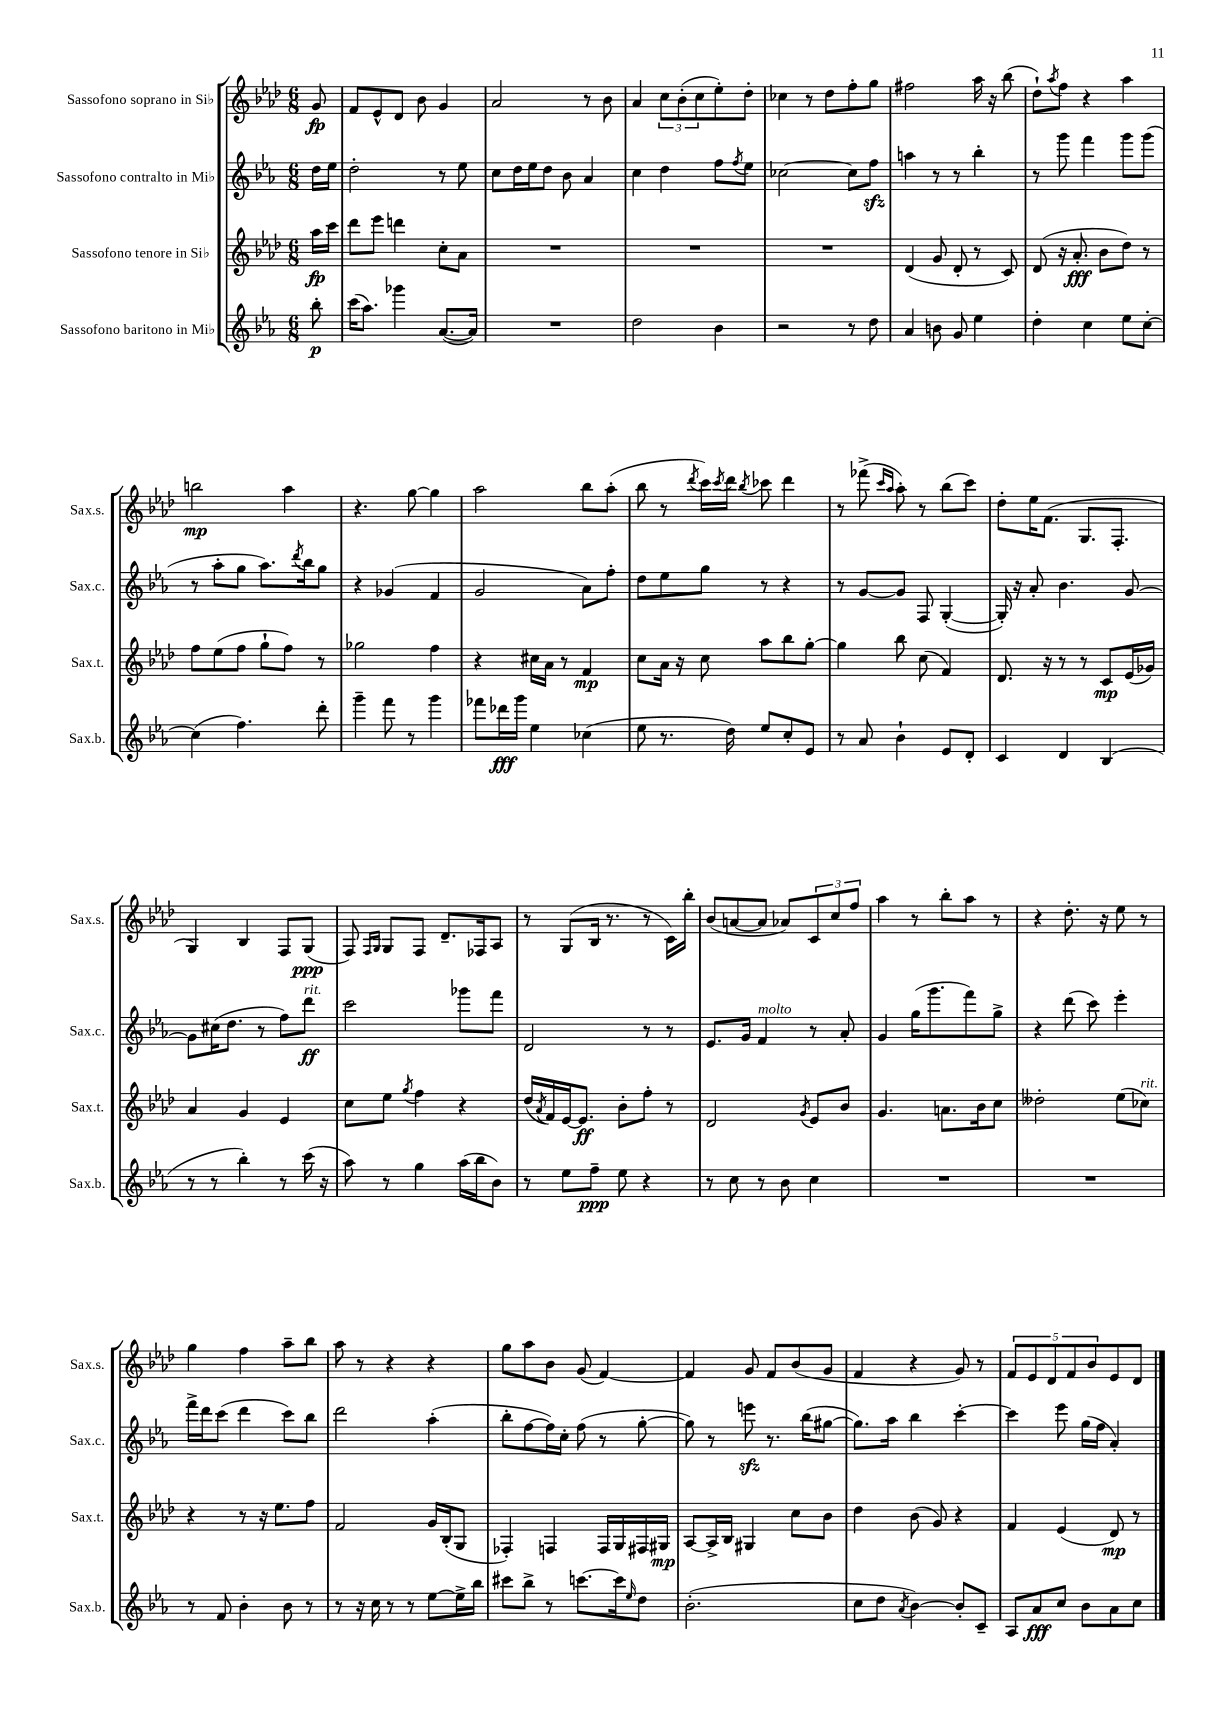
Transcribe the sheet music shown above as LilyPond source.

<<
\new StaffGroup <<
\new Staff = "s0" \with { instrumentName = "Sassofono soprano in Sib" shortInstrumentName = "Sax.s." } {
    \clef treble \key aes \major \numericTimeSignature \time 6/8 \partial 8
    g'8\fp |
    f'8 ees'8-^ des'8 bes'8 g'4 |
    aes'2 r8 bes'8 |
    aes'4 \tuplet 3/2 { c''8 bes'8-.( c''8 } ees''8-.) des''8-. |
    ces''4 r8 des''8 f''8-. g''8 |
    fis''2 aes''16 r16 bes''8( |
    des''8-!) \acciaccatura { aes''8 } f''8 r4 aes''4 |
    b''2\mp aes''4 |
    r4. g''8~ g''4 |
    aes''2 bes''8 aes''8-.( |
    bes''8 r8 \acciaccatura { des'''8 } c'''16) \acciaccatura { c'''8 } des'''16 \acciaccatura { bes''8 } ces'''8 des'''4 |
    r8 fes'''8->( \grace { c'''16 aes''16 } aes''8-.) r8 bes''8( c'''8) |
    des''8-. ees''16 f'8.( g8. f8.-. |
    g4) bes4 f8 g8\ppp( |
    f8) \grace { f16 g16 } g8 f8 des'8.-- fes16 aes8 |
    r8 g8( bes16 r8. r8 c'16) bes''16-. |
    bes'8( a'8~ a'8 aes'8) \tuplet 3/2 { c'8 c''8 f''8 } |
    aes''4 r8 bes''8-. aes''8 r8 |
    r4 des''8.-. r16 ees''8 r8 |
    g''4 f''4 aes''8-- bes''8 |
    aes''8 r8 r4 r4 |
    g''8 aes''8 bes'8 g'8( f'4~) |
    f'4 g'8 f'8 bes'8( g'8 |
    f'4 r4 g'8) r8 |
    \tuplet 5/4 { f'8 ees'8 des'8 f'8 bes'8 } ees'8 des'8 \bar "|." |
}
\new Staff = "s1" \with { instrumentName = "Sassofono contralto in Mib" shortInstrumentName = "Sax.c." } {
    \clef treble \key ees \major \numericTimeSignature \time 6/8 \partial 8
    d''16 ees''16 |
    d''2-. r8 ees''8 |
    c''8 d''16 ees''16 d''8 bes'8 aes'4 |
    c''4 d''4 f''8 \acciaccatura { f''8 } ees''8 |
    ces''2~ ces''8 f''8\sfz |
    a''4 r8 r8 bes''4-. |
    r8 g'''8 f'''4 g'''8 g'''8( |
    r8 aes''8-. g''8 aes''8.) \acciaccatura { d'''8 } bes''16 g''8 |
    r4 ges'4( f'4 |
    g'2 aes'8) f''8-. |
    d''8 ees''8 g''8 r8 r4 |
    r8 g'8~ g'8 f8 g4~-.( |
    g16-.) r16 aes'8-. bes'4. g'8~ |
    g'8 cis''16( d''8. r8 f''8) d'''8\ff^\markup { \italic "rit." } |
    c'''2 ges'''8 f'''8 |
    d'2 r8 r8 |
    ees'8. g'16 f'4^\markup { \italic "molto" } r8 aes'8-. |
    g'4 g''16( g'''8. f'''8) g''8-> |
    r4 d'''8( c'''8) ees'''4-. |
    f'''16-> d'''16 c'''8( d'''4 c'''8) bes''8 |
    d'''2 aes''4-.( |
    bes''8-. f''8~ f''16) c''16-. f''8( r8 g''8~-. |
    g''8) r8 e'''8\sfz r8. bes''16( gis''8~ |
    gis''8.) aes''16 bes''4 c'''4~-. |
    c'''4 ees'''8 g''16( f''16 aes'4-.) \bar "|." |
}
\new Staff = "s2" \with { instrumentName = "Sassofono tenore in Sib" shortInstrumentName = "Sax.t." } {
    \clef treble \key aes \major \numericTimeSignature \time 6/8 \partial 8
    aes''16\fp c'''16 |
    des'''8 ees'''8 d'''4 c''8-. aes'8 |
    R2. |
    R2. |
    R2. |
    des'4( g'8 des'8-. r8 c'8) |
    des'8( r16 aes'8.-.\fff bes'8 des''8) r8 |
    f''8 ees''8( f''8 g''8-! f''8) r8 |
    ges''2 f''4 |
    r4 cis''16 aes'16 r8 f'4\mp |
    c''8 aes'16 r16 c''8 aes''8 bes''8 g''8~-. |
    g''4 bes''8 c''8( f'4) |
    des'8. r16 r8 r8 c'8\mp ees'16( ges'16) |
    aes'4 g'4 ees'4 |
    c''8 ees''8 \acciaccatura { g''8 } f''4 r4 |
    des''16( \acciaccatura { aes'8 } f'16) ees'16~ ees'8.\ff bes'8-. f''8-. r8 |
    des'2 \acciaccatura { g'8 } ees'8 bes'8 |
    g'4. a'8. bes'16 c''8 |
    deses''2-. ees''8( ces''8^\markup { \italic "rit." }) |
    r4 r8 r16 ees''8. f''8 |
    f'2 g'16 bes16-.( g8 |
    fes4-.) f4 f16 g16 fis16 gis16\mp |
    aes8~ aes16-> bes16 gis4 c''8 bes'8 |
    des''4 bes'8( g'8) r4 |
    f'4 ees'4( des'8\mp) r8 \bar "|." |
}
\new Staff = "s3" \with { instrumentName = "Sassofono baritono in Mib" shortInstrumentName = "Sax.b." } {
    \clef treble \key ees \major \numericTimeSignature \time 6/8 \partial 8
    bes''8-.\p |
    c'''16( aes''8.) ges'''4 aes'8.~( aes'16) |
    R2. |
    d''2 bes'4 |
    r2 r8 d''8 |
    aes'4 b'8 g'8 ees''4 |
    d''4-. c''4 ees''8 c''8~-. |
    c''4( f''4.) d'''8-. |
    g'''4-- f'''8 r8 g'''4 |
    fes'''8 des'''16\fff g'''16 ees''4 ces''4( |
    ees''8 r8. d''16) ees''8 c''8-. ees'8 |
    r8 aes'8 bes'4-! ees'8 d'8-. |
    c'4 d'4 bes4( |
    r8 r8 bes''4-.) r8 c'''16( r16 |
    aes''8) r8 g''4 aes''16( bes''16 bes'8) |
    r8 ees''8 f''8--\ppp ees''8 r4 |
    r8 c''8 r8 bes'8 c''4 |
    R2. |
    R2. |
    r8 f'8 bes'4-. bes'8 r8 |
    r8 r16 c''16 r8 r8 ees''8~ ees''16-> bes''16 |
    cis'''8 bes''8-> r8 c'''8.~ c'''16 \grace { ees''16 } d''8 |
    bes'2.-.( |
    c''8 d''8 \acciaccatura { aes'8 } bes'4~) bes'8-. c'8-- |
    aes8 aes'8\fff c''8 bes'8 aes'8 c''8 \bar "|." |
}
>>
>>
\layout { \context { \Score \remove "Bar_number_engraver" } }
